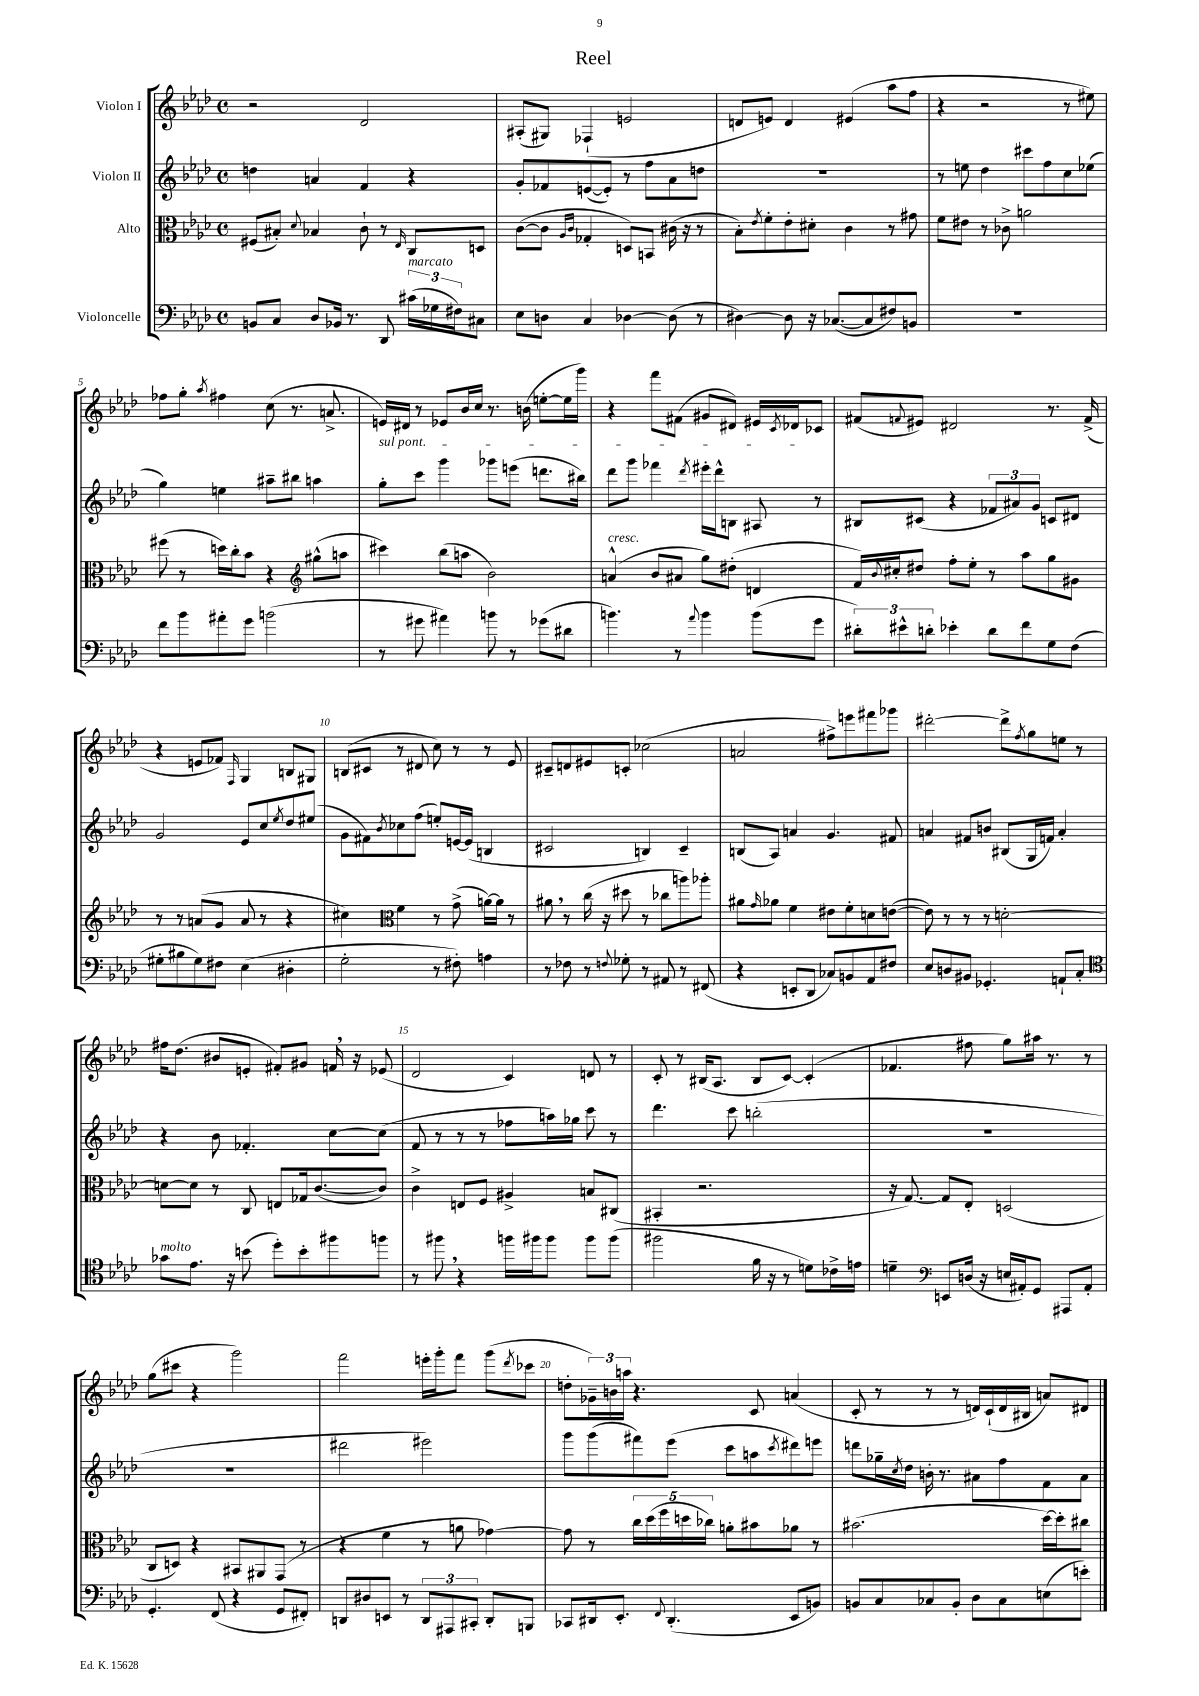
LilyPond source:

\header { title = "Reel" }
<<
\new StaffGroup <<
\new Staff = "s0" \with { instrumentName = "Violon I" } {
    \clef treble \key aes \major \defaultTimeSignature \time 4/4
    r2 des'2 |
    ais8-.( gis8) fes4-!( e'2 |
    d'8 e'8) d'4 eis'4( aes''8 f''8 |
    r4 r2 r8 eis''8) |
    fes''8 g''8-. \acciaccatura { aes''8 } fis''4 c''8( r8. a'8.-> |
    e'16) dis'16 r8 ees'8 bes'16 c''16 r8. b'16( e''8~-. e''16 g'''16) |
    r4 f'''8 fis'8( gis'8 dis'8) eis'16 \acciaccatura { c'8 } des'16 ces'8 |
    fis'8( \appoggiatura { f'8 } eis'8) dis'2 r8. f'16->( |
    r4 e'8 fes'8) \grace { f16 } g4 b8 gis8 |
    b8( cis'8 r8 dis'8 c''8) r8 r8 ees'8 |
    cis'8-- d'8 eis'8 c'8-. ces''2( |
    a'2 fis''8->) e'''8 fis'''8 ges'''8 |
    dis'''2~-. dis'''8-> \acciaccatura { f''8 } g''8 e''8 r8 |
    fis''16 des''8.( bis'8 e'8-. fis'8-.) gis'8 f'16 \breathe r16 ees'8( |
    des'2 c'4) d'8 r8 |
    c'8-. r8 bis16( aes8. bis8 c'8~) c'4-.( |
    fes'4. fis''8 g''8) ais''16 r8. r8 |
    g''8( cis'''8 r4 g'''2) |
    f'''2 e'''16-. g'''16-. f'''8 g'''8( \acciaccatura { des'''8 } ces'''8 |
    d''8-. \tuplet 3/2 { ges'16--) b'16 a''16 } r4. c'8 a'4( |
    c'8-. r8 r8 r8 d'16) c'16-!( d'16 bis16 a'8) dis'8 \bar "|." |
}
\new Staff = "s1" \with { instrumentName = "Violon II" } {
    \clef treble \key aes \major \defaultTimeSignature \time 4/4
    d''4 a'4 f'4 r4 |
    g'8-. fes'8 e'8~( e'8-.) r8 f''8 aes'8 d''8 |
    R1 |
    r8 e''8 des''4 cis'''8 f''8 c''8 ees''8( |
    g''4) e''4 ais''8-- bis''8 a''4 |
    \once \override TextSpanner.bound-details.left.text = \markup { \italic "sul pont." } g''8-.\startTextSpan c'''8 g'''4 ges'''8 e'''8( d'''8. bis''16) |
    des'''8 g'''8 fes'''4 \acciaccatura { des'''8 } eis'''16-. des'''16-^ b8 ais8\stopTextSpan r8 |
    bis8 cis'8( r4 \tuplet 3/2 { fes'8 ais'8) g'8 } c'8 dis'8 |
    g'2 ees'8 c''8 \acciaccatura { ees''8 } des''8 eis''8( |
    g'8 fis'8) \acciaccatura { bes'8 } ces''8 f''8( e''8-.) e'16~ e'16( b4 |
    cis'2 b4) cis'4-- |
    b8( aes8) a'4 g'4. fis'8 |
    a'4 fis'8 b'8 bis8( g16 f'16) a'4-. |
    r4 bes'8 fes'4.-. c''8~ c''8( |
    f'8 r8 r8 r8 fes''8 a''16) ges''16 c'''8 r8 |
    des'''4. c'''8 b''2-.( |
    R1 |
    R1 |
    dis'''2 eis'''2) |
    g'''8 g'''8( fis'''8) ees'''8( c'''8 a''8 \acciaccatura { c'''8 } dis'''8) e'''8 |
    d'''8 ges''16-- \acciaccatura { c''8 } des''16 b'16-. r8. ais'8 f''8 f'8 ais'8 \bar "|." |
}
\new Staff = "s2" \with { instrumentName = "Alto" } {
    \clef alto \key aes \major \defaultTimeSignature \time 4/4
    fis8( bis8-.) \appoggiatura { des'8 } bes4 c'8-! r8 \grace { ees16 } c8 d8 |
    c'8~( c'8 \grace { aes16 c'16 } ges4-. d8) b,8 cis'16( r16 r8 |
    bes8-.) \acciaccatura { ees'8 } f'8-. ees'8-. dis'8-. c'4 r8 gis'8 |
    f'8 eis'8 r8 ces'8-> a'2 |
    fis''8( r8 d''16) c''16-. bes'8 r4 \clef treble gis''8-^( a''8 |
    cis'''4) bes''8( a''8 bes'2) |
    a'4-^^\markup { \italic "cresc." }( bes'8 ais'8 g''8) dis''8-.( d'4 |
    f'16) \appoggiatura { bes'8 } cis''16-. dis''8 f''8-. ees''8-. r8 aes''8 g''8 gis'8 |
    r8 r8 a'8( g'8 a'8 r8 r4 |
    cis''4) \clef alto f'4 r8 g'8->( a'16~) a'16 r8 |
    ais'8 \breathe r8 c''16( r16 dis''8 r8 ces''8 a''8) aes''8-. |
    ais'8 \grace { g'16 } aes'8 f'4 eis'8 f'8-. d'8 e'8~( |
    e'8) r8 r8 r8 d'2~-. |
    d'8~ d'8 r8 c8 e8 ges16 c'8.~( c'8) |
    c'4-> e8 f8 ais4-> b8 cis8( |
    bis,4-. r2. |
    r16 g8.~) g8 ees8-. d2( |
    c8 d8) r4 bis,8 ais,8 g,8( r8 |
    r4 f'4 r8 a'8 ges'4~) |
    ges'8 r8 \tuplet 5/4 { c''16 des''16( f''16 d''16 ces''16) } a'8-. bis'8 aes'8 r8 |
    bis'2.( des''16~) des''16-. cis''8 \bar "|." |
}
\new Staff = "s3" \with { instrumentName = "Violoncelle" } {
    \clef bass \key aes \major \defaultTimeSignature \time 4/4
    b,8 c8 des8 bes,16 r8. des,8 \tuplet 3/2 { cis'16^\markup { \italic "marcato" }( ges16 fis16) } cis8 |
    ees8 d8 c4 des4~ des8( r8 |
    dis4~) dis8 r16 ces8.~( ces8 fis8) b,8 |
    R1 |
    f'8 bes'8 ais'8-. g'8 b'2( |
    r8 gis'8 ais'4) b'8 r8 ges'8( dis'8 |
    b'4.) r8 \appoggiatura { aes'8 } b'4 b'8( g'8 |
    \tuplet 3/2 { dis'8-.) eis'8-^ d'8-. } ees'4-. d'8 f'8 g8 f8( |
    gis8-. bis8 gis8) fis8 ees4( dis4-. |
    g2-. r8 fis8-.) a4 |
    r8 fes8 r8 \appoggiatura { f8 } ges8-. r8 ais,8 r8 fis,8( |
    r4 e,8-. des,8 ces8) b,8 aes,8 fis8 |
    ees8 d8 bis,8 ges,4.-. a,8-! c8-. |
    \clef tenor ges'8^\markup { \italic "molto" } ees'8. r16 b'8( des''8-.) b'8-. fis''8 f''8 |
    r8 fis''8 \breathe r4 f''16 fis''16 fis''8 fis''8 fis''8( |
    fis''2 f'16 r16 r8 d'8) ces'16-> e'16 |
    d'4-- \clef bass e,8 d16( r16 e16 ais,16-.) g,8 ais,,8 ais,8-. |
    g,4.-. f,8( r4 g,8 fis,8-.) |
    d,8 dis8 e,8 r8 \tuplet 3/2 { d,8 ais,,8 cis,8-. } d,8-. b,,8 |
    ces,8 dis,16 ees,8.-. \appoggiatura { f,8 } dis,4.-.( ees,8 b,8) |
    b,8 c8 ces8 b,8-. des8 ces8 e8( e'8-.) \bar "|." |
}
>>
>>
\layout { \context { \Score \override BarNumber.break-visibility = ##(#f #t #t) barNumberVisibility = #(every-nth-bar-number-visible 5) } }
